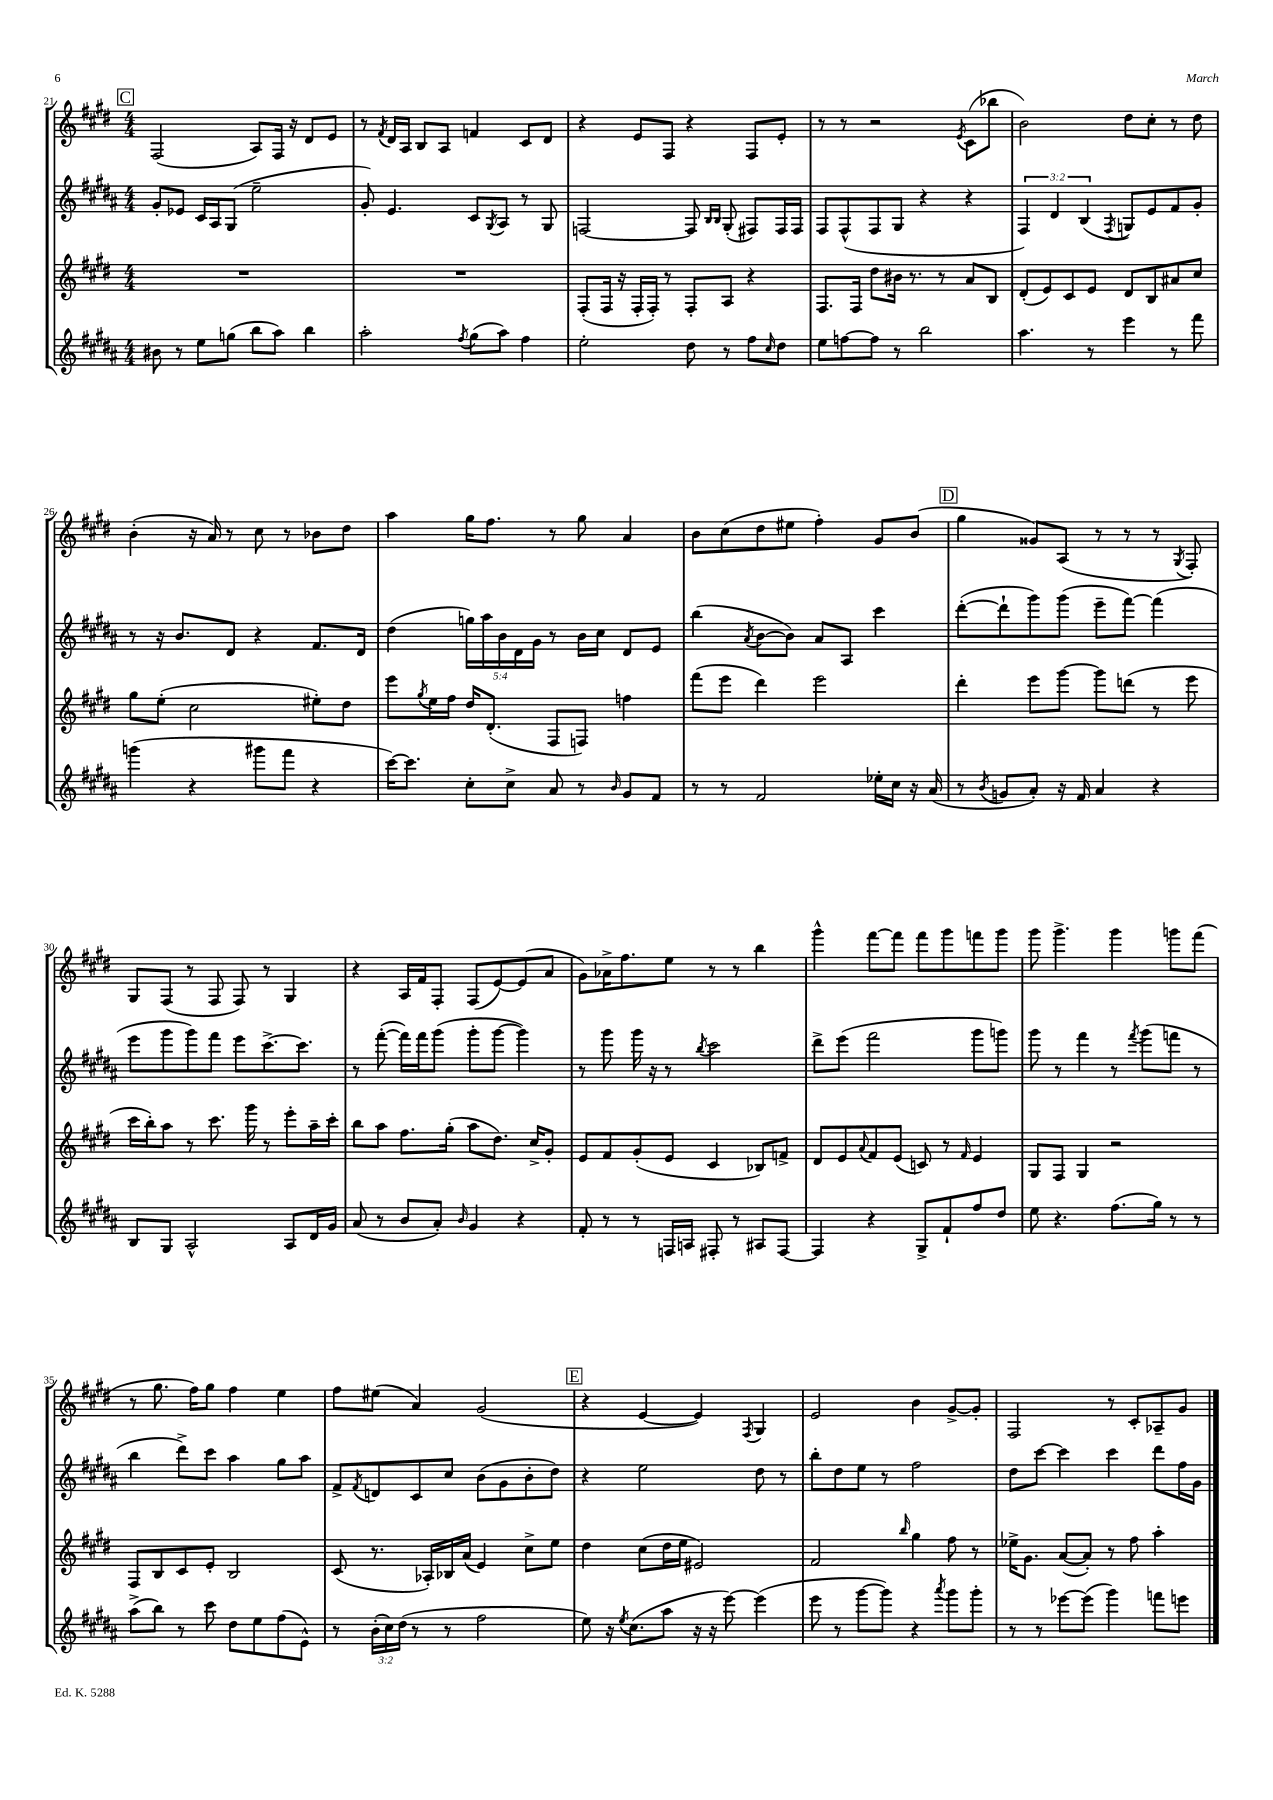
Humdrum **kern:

**kern	**kern	**kern	**kern
*staff4	*staff3	*staff2	*staff1
*clefG2	*clefG2	*clefG2	*clefG2
*k[f#c#g#d#a#]	*k[f#c#g#d#]	*k[f#c#g#d#a#]	*k[f#c#g#d#]
*M4/4	*M4/4	*M4/4	*M4/4
8b#	1r	8g#'	(2F#
8r	.	8e-	.
8ee	.	16c#	.
.	.	16A#	.
(8gg	.	(8G#	.
8bb	.	2ee~	8A)
8aa#)	.	.	16F#
.	.	.	16r
4bb	.	.	8d#
.	.	.	8e
=	=	=	=
2aa#'	1r	8g#')	8r
.	.	.	8qf#
.	.	4.e	16d#
.	.	.	16A
.	.	.	8B
.	.	.	8A
8qff#	.	.	.
(8gg#	.	8c#	4f
.	.	8qG#	.
8aa#)	.	8A#	.
4ff#	.	8r	8c#
.	.	8G#	8d#
=	=	=	=
2ee'	(8F#'	[2F	4r
.	16F#	.	.
.	16r	.	.
.	16F#'	.	8e
.	16F#')	.	.
.	8r	.	8F#
8dd#	8F#'	8F]	4r
.	.	16qqB	.
.	.	16qqB	.
8r	8A	(8G#'	.
8ff#	4r	8F#)	8F#
16qqcc#	.	.	.
8dd#	.	16F#	8e'
.	.	16F#	.
=	=	=	=
8ee	8.F#	8F#	8r
[8ff	.	(8F#^^	8r
.	16F#	.	.
8ff]	8dd#	8F#	2r
8r	16b#	8G#	.
.	8.r	.	.
2bb	.	4r	.
.	8r	.	.
.	.	.	8qe
.	8a	4r	(8c#
.	8B	.	8bb-
=	=	=	=
4.aa#	(8d#'	6F#)	2b)
.	8e)	.	.
.	.	6d#	.
.	8c#	.	.
.	.	(6B	.
8r	8e	.	.
.	.	8qF#	.
4eee	8d#	8G)	8dd#
.	8B	8e	8cc#'
8r	8a#	8f#	8r
8fff#	8cc#	8g#'	8dd#
=	=	=	=
(4ggg	8gg#	8r	(4b'
.	(8ee'	16r	.
.	.	8.b	.
4r	2cc#	.	16r
.	.	.	16a)
.	.	8d#	8r
8ggg#	.	4r	8cc#
8fff#	.	.	8r
4r	8ee#')	8.f#	8b-
.	8dd#	.	8dd#
.	.	16d#	.
=	=	=	=
[16ccc#)	8eee	(4dd#	4aa
8.ccc#]	.	.	.
.	8qgg#	.	.
.	16ee	.	.
.	16ff#	.	.
8cc#'	16dd#	20gg)	16gg#
.	.	20aa#	.
.	(8.d#'	.	8.ff#
.	.	20b	.
8cc#^	.	.	.
.	.	20d#	.
.	.	20g#	.
8a#	8F#	8r	8r
8r	8F)	16b	8gg#
.	.	16cc#	.
16qqb	.	.	.
8g#	4ff	8d#	4a
8f#	.	8e	.
=	=	=	=
8r	(8fff#	(4bb	8b
8r	8eee	.	(8cc#
.	.	8qa#	.
2f#	4ddd#)	[8b	8dd#
.	.	8b])	8ee#
.	2eee	8a#	4ff#')
.	.	8A#	.
16ee-'	.	4ccc#	8g#
16cc#	.	.	.
16r	.	.	(8b
(16a#	.	.	.
=	=	=	=
8r	4ddd#'	([8ddd#'	4gg#
8qb	.	.	.
8g	.	8ddd#`]	.
8a#')	8eee	8ggg#)	8g##)
16r	[8ggg#	(8ggg#	(8A
16f#	.	.	.
4a#	8ggg#]	8eee~	8r
.	(8ddd	[8fff#)	8r
4r	8r	(4fff#]	8r
.	.	.	8qG#
.	8eee	.	8F#')
=	=	=	=
8B	16ccc#	8eee	8G#
.	16bb')	.	.
8G#	8aa	8ggg#	(8F#
2A#^^	8r	8ggg#)	8r
.	8.ccc#	8fff#	8F#
.	.	8eee	8F#)
.	16ggg#	.	.
.	8r	[8.ccc#^	8r
8A#	8eee'	.	4G#
.	.	8.ccc#]	.
16d#	16aa~	.	.
16g#	16ccc#'	.	.
=	=	=	=
(8a#	8bb	8r	4r
8r	8aa	([8fff#'	.
8b	8.ff#	16fff#])	16A
.	.	16fff#	16f#
8a#')	.	(8ggg#	8F#'
.	(16gg#'	.	.
16qqb	.	.	.
4g#	8aa	8ggg#'	(8F#
.	8.dd#)	[8ggg#	[8e)
4r	.	4ggg#])	(8e]
.	16cc#^	.	.
.	8g#'	.	8a
=	=	=	=
8f#'	8e	8r	8g#)
8r	8f#	8ggg#	16a-^
.	.	.	8.ff#
8r	(8g#'	16ggg#	.
.	.	16r	.
16F	8e	8r	8ee
16A	.	.	.
.	.	8qbb	.
8F#'	4c#	2ccc#	8r
8r	.	.	8r
8A#	8B-)	.	4bb
[8F#	8f^	.	.
=	=	=	=
4F#]	8d#	8ddd#^	4ggg#^^
.	8e	(8eee	.
.	8qqa	.	.
4r	8f#	2fff#	[8fff#
.	(8e	.	8fff#]
8G#^	8c)	.	8fff#
8f#`	8r	.	8ggg#
.	16qqf#	.	.
8ff#	4e	8ggg#	8fff
8dd#	.	8ggg)	8ggg#
=	=	=	=
8ee	8G#	8ggg#	8ggg#
4.r	8F#	8r	4.ggg#^
.	4G#	4fff#	.
(8.ff#	2r	8r	4ggg#
.	.	8qfff#	.
.	.	(8ggg#	.
16gg#)	.	.	.
8r	.	8fff	8ggg
8r	.	8r	(8fff#
=	=	=	=
(8aa#^	8F#	4bb	8r
8bb)	8B	.	8.gg#
8r	8c#	8ddd#^)	.
.	.	.	16ff#)
8ccc#	8e'	8ccc#	8gg#
8dd#	2B	4aa#	4ff#
8ee	.	.	.
(8ff#	.	8gg#	4ee
8e^^)	.	8aa#	.
=	=	=	=
8r	(8c#	8f#^	8ff#
.	.	8qf#	.
(24b'	8.r	8d	(8ee#
24cc#)	.	.	.
(24dd#	.	.	.
8r	.	8c#	4a)
.	16A-')	.	.
8r	16B-	8cc#	.
.	(16a	.	.
2ff#	4e)	(8b	(2g#
.	.	8g#	.
.	8cc#^	8b'	.
.	8ee	8dd#)	.
=	=	=	=
8ee)	4dd#	4r	4r
16r	.	.	.
8qee	.	.	.
(8.cc#	.	.	.
.	(8cc#	2ee	[4e
8aa#	16dd#	.	.
.	16ee	.	.
16r	2e#)	.	4e])
16r	.	.	.
[8eee)	.	.	.
.	.	.	8qF#
(4eee]	.	8dd#	4G#
.	.	8r	.
=	=	=	=
8eee	2f#	8bb'	2e
8r	.	8dd#	.
[8ggg#	.	8ee	.
8ggg#])	.	8r	.
.	16qqbb	.	.
4r	4gg#	2ff#	4b
8qaaa#	.	.	.
8ggg#	8ff#	.	[8g#^
8ggg#'	8r	.	8g#']
=	=	=	=
8r	16ee-^	8dd#	2F#
.	8.g#	.	.
8r	.	[8ccc#	.
[8eee-	([8a	4ccc#]	.
(8eee-]	8a'])	.	.
4ggg#)	8r	4ccc#	8r
.	8ff#	.	8c#'
8fff	4aa'	8ddd#	8A-~
8eee	.	16ff#	8g#
.	.	16g#	.
==	==	==	==
*-	*-	*-	*-
